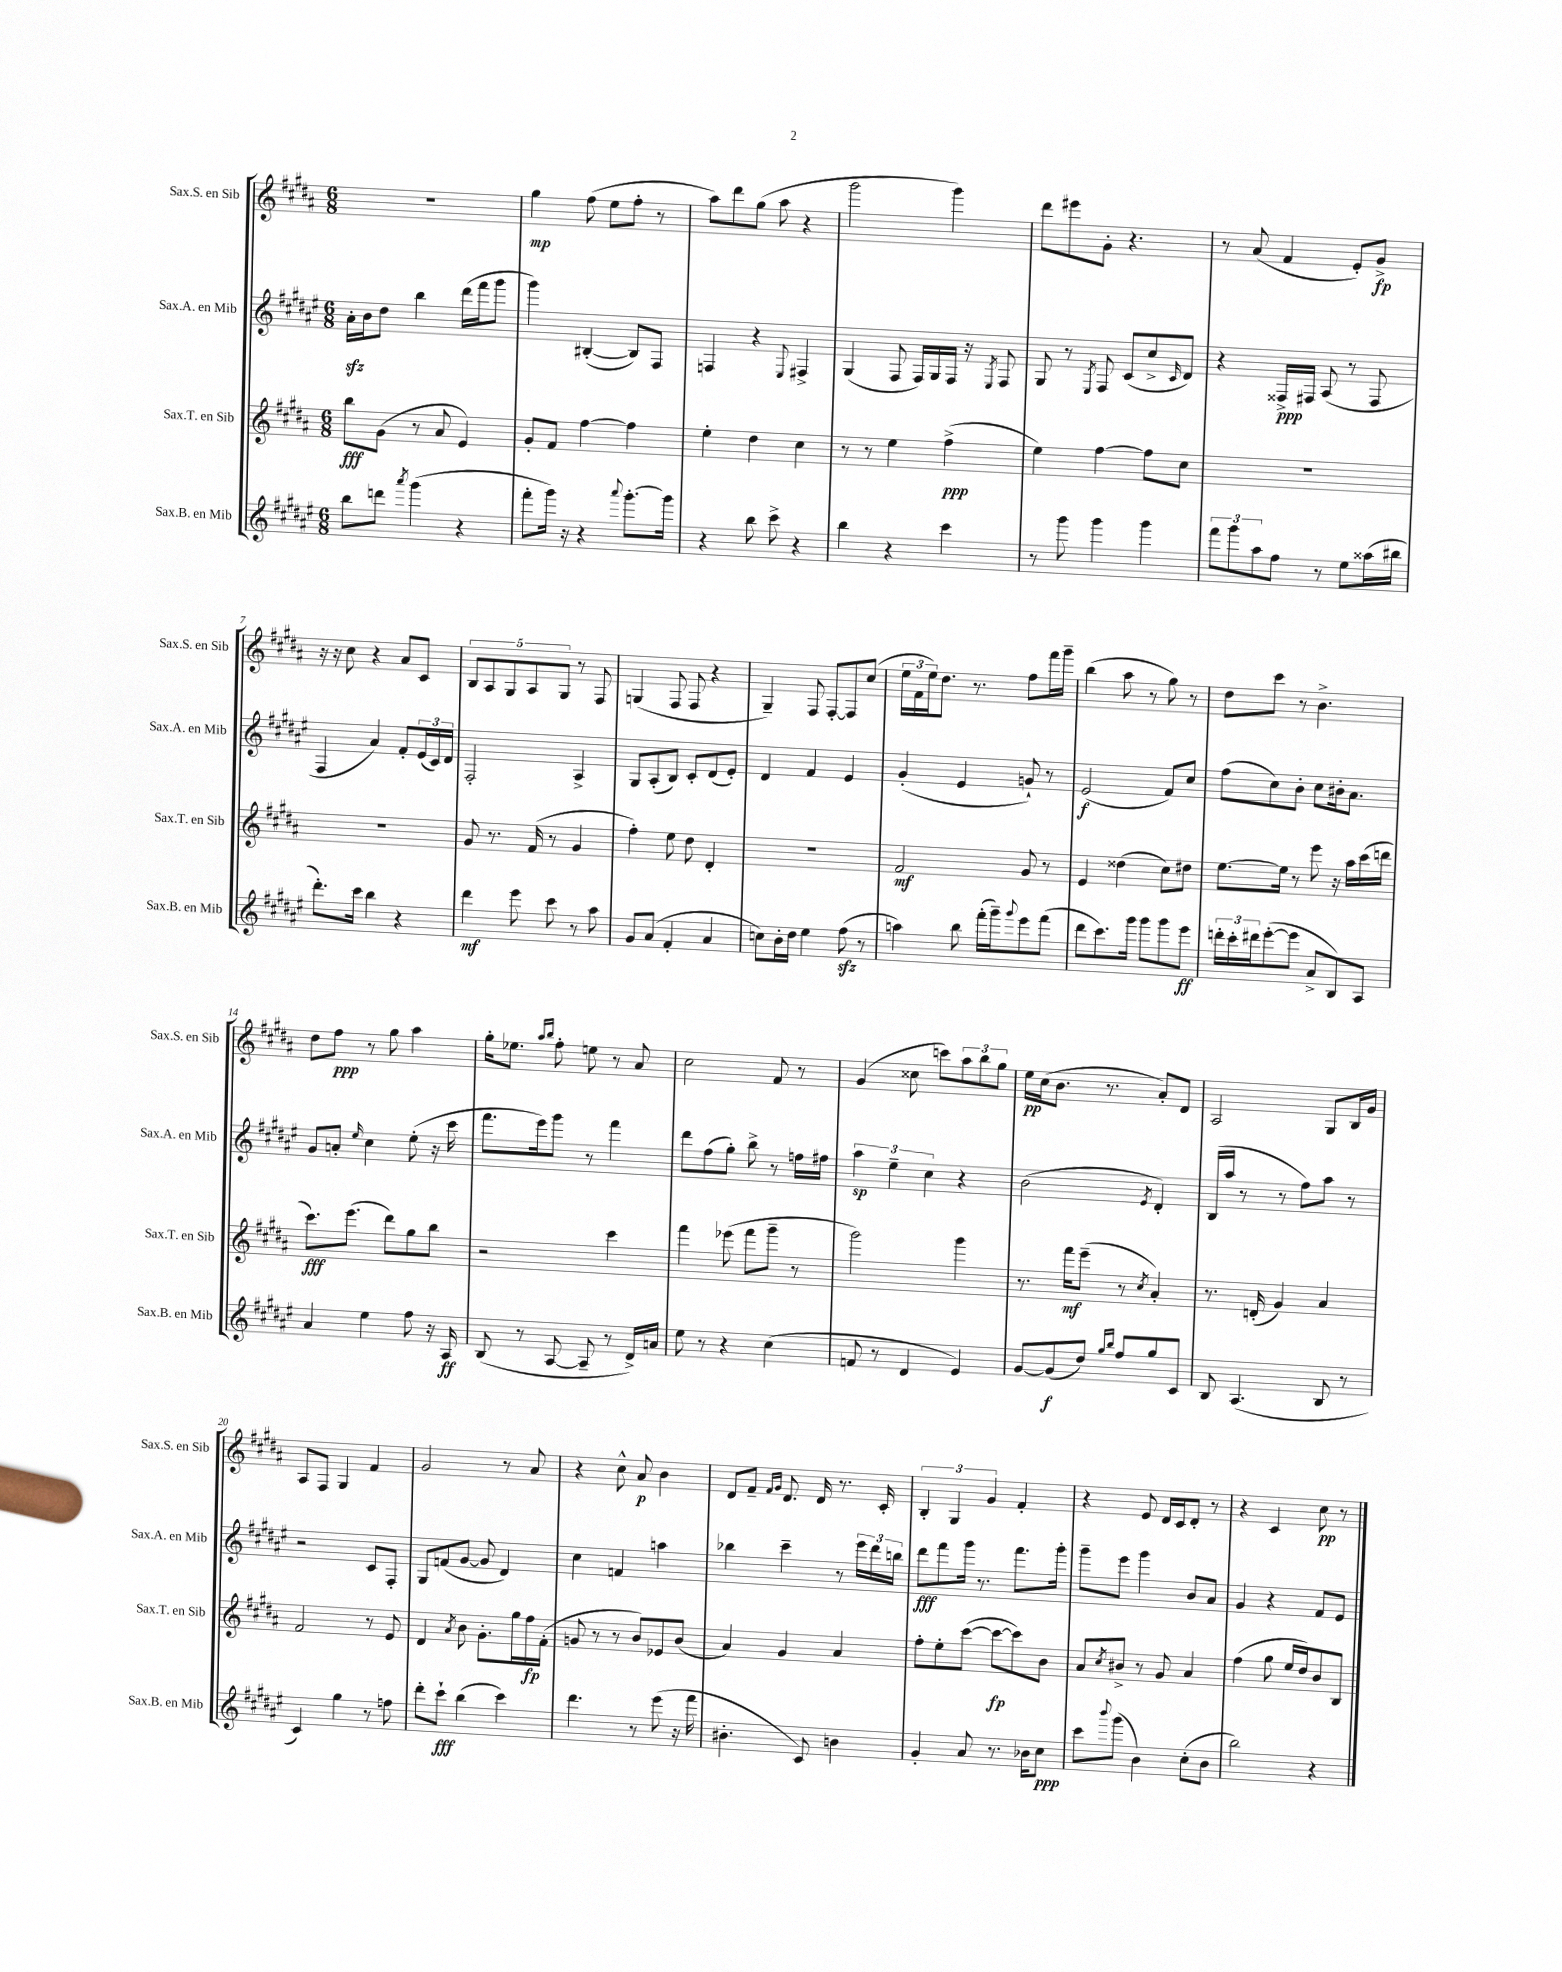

**kern	**kern	**kern	**kern
*staff4	*staff3	*staff2	*staff1
*clefG2	*clefG2	*clefG2	*clefG2
*k[f#c#g#d#a#e#]	*k[f#c#g#d#a#]	*k[f#c#g#d#a#e#]	*k[f#c#g#d#a#]
*M6/8	*M6/8	*M6/8	*M6/8
8bb\L	8bb\L	16a#'\LL	2.r
.	.	16b\J	.
8ddd\J	(8g#\J	8dd#\J	.
8qaaa#/	.	.	.
(4ggg#\	8r	4bb\	.
.	8a#/	.	.
4r	4e/)	(16ddd#\LL	.
.	.	16fff#\J	.
.	.	8ggg#\J	.
=	=	=	=
8fff#'\L	8g#'/L	4ggg#\)	4gg#\
16ggg#\Jk)	8f#/J	.	.
16r	.	.	.
4r	[4ff#\	([4B#'/	(8ff#\
.	.	.	8ee\L
8qqaaa#/	.	.	.
[8.ggg#'\L	4ff#\]	8B#/]L)	8ff#'\J
.	.	8F#/J	8r
16ggg#\]Jk	.	.	.
=	=	=	=
4r	4ee'\	4F/	8aa#\L)
.	.	.	8ddd#\
8bb\	4dd#\	4r	(8gg#\J
8ccc#^\	.	.	8aa#\
.	.	8qqE#/	.
4r	4cc#\	4F#^/	4r
=	=	=	=
4bb\	8r	(4G#/	2ggg#\
.	8r	.	.
4r	4ee\	8F#/	.
.	.	16F#/LL)	.
.	.	16G#/	.
4ccc#\	(4ff#^\	16F#/JJ	4ggg#\)
.	.	16r	.
.	.	8qE#/	.
.	.	8F#/	.
=	=	=	=
8r	4ee\)	8G#/	8ddd#\L
8ggg#\	.	8r	8eee#\
.	.	8qE#/	.
4ggg#\	[4ff#\	8F#/	8g#'\J
.	.	(8c#/L	4.r
4ggg#\	8ff#\]L	8cc#^/	.
.	.	16qqc#/	.
.	8cc#\J	8d#/J)	.
=	=	=	=
12fff#\L	2.r	4r	8r
12ggg#\	.	.	.
.	.	.	(8a#/
12aa#\	.	.	.
8ff#\J	.	16F##^/LL	4f#/
.	.	16F#/JJ	.
8r	.	(8A#/	.
8ee#\L	.	8r	8e'/L)
(16aa##\L	.	8F#/	8g#^/J
16bb#\JJ	.	.	.
=	=	=	=
8.ddd#'\L)	2.r	4F#/	16r
.	.	.	16r
.	.	.	8cc#\
16ccc#\Jk	.	.	.
4bb\	.	4a#/)	4r
4r	.	8f#'/L	8a#/L
.	.	(24e#/L	8c#/J
.	.	24c#/)	.
.	.	24d#/JJ	.
=	=	=	=
4ddd#\	8g#/	2F#'/	10B/L
.	.	.	10A#/
.	8.r	.	.
.	.	.	10G#/
8eee#\	.	.	.
.	.	.	10A#/
.	(16f#/	.	.
8ccc#\	8r	.	.
.	.	.	10G#/J
8r	4g#/	4A#^/	8r
8aa#\	.	.	8F#/
=	=	=	=
8g#/L	4ff#'\)	8G#/L	(4G/
(8a#/J	.	(8A#'/	.
4f#'/	8ee\	8B/J)	8F#/
.	8dd#\	8c#'/L	8F#/
4a#/	4d#'/	(8d#/	4r
.	.	8e#'/J)	.
=	=	=	=
8cc\L)	2.r	4d#/	4G#~/)
16b'\L	.	.	.
16dd#\JJ	.	.	.
4ee#\	.	4f#/	8F#/
.	.	.	[8F#'/L
(8ff#\	.	4e#/	8F#/]
8r	.	.	(8cc#/J
=	=	=	=
4aa\)	2f#/	(4g#'/	24ee\LL
.	.	.	24f#\
.	.	.	24ee\J)
.	.	.	8.dd#\J
8bb\	.	4e#/	.
.	.	.	8.r
(16fff#'\LL	.	.	.
16ggg#~\J)	.	.	.
8qqggg#/	.	.	.
8eee#\	8g#/	8g`/)	8ff#\L
(8fff#\J	8r	8r	16fff#\L
.	.	.	16ggg#~\JJ
=	=	=	=
8ddd#\L	4e/	(2e#/	(4bb\
8.ccc#\)	.	.	.
.	(4dd##\	.	8aa#\
16ggg#\Jk	.	.	.
8ggg#\L	.	.	8r
8ggg#\	8cc#\L)	8f#/L)	8gg#\)
8eee#\J	8dd#\J	8cc#/J	8r
=	=	=	=
24ddd'\LL	[8.ee\L	(8ff#\L	8dd#\L
24ccc#'\	.	.	.
24ddd#\J	.	.	.
([8eee#'\	.	8cc#\)	8ccc#\J
.	16ee\]Jk	.	.
8eee#\]J	8r	8b'\J	8r
8a#^/L	8eee\	8cc#\L	4.b^\
8B/)	16r	16b#'\k	.
.	16aa#\LL	8.a#\J	.
8A#/J	(16ccc#\	.	.
.	16ddd\JJ	.	.
=	=	=	=
4a#/	8.ccc#\L)	8g#/L	8dd#\L
.	.	8a'/J	8ff#\J
.	(8.eee\J	.	.
.	.	16qqee#/	.
4ee#\	.	4cc#\	8r
.	8ddd#\L)	.	8gg#\
8ff#\	8gg#\	(8ee#'\	4aa#\
16r	8bb\J	16r	.
16A#/	.	16ccc#\	.
=	=	=	=
(8B/	2r	8.fff#\L	16gg#'\LK
.	.	.	8.ee-\J
8r	.	.	.
.	.	16eee#\k)	.
.	.	.	16qqaa#/LL
.	.	.	16qqbb/JJ
[8A#/	.	8ggg#\J	8ff#'\
8A#~/]	.	8r	8ee\
8r	4ccc#\	4fff#\	8r
16d#^/LL)	.	.	8a#/
16a/JJ	.	.	.
=	=	=	=
8ee#\	4fff#\	8ddd#\L	2cc#\
8r	.	(8ff#\	.
4r	(8eee-\	8gg#'\J)	.
.	8fff#\L	8bb^\	.
(4cc#\	8ggg#~\J	8r	8f#/
.	8r	16ff\LL	8r
.	.	16ff#\JJ	.
=	=	=	=
8f/	2ggg#\)	6aa#\	(4g#/
8r	.	.	.
.	.	6ee#~\	.
4d#/	.	.	8cc##\
.	.	6cc#\	.
.	.	.	8ccc\L)
4e#/)	4ggg#\	4r	12aa#\
.	.	.	12bb\
.	.	.	12gg#\J
=	=	=	=
[8g#/L	8.r	(2b\	16ee\LL
.	.	.	(16cc#\J
(8g#/]	.	.	8.b\J
.	16fff#\LK	.	.
8dd#/J)	(8eee~\J	.	.
.	.	.	8.r
16qqgg#/LL	.	.	.
16qqbb/JJ	.	.	.
8ff#/L	8r	.	.
.	8qcc#/	8qe#/	.
8gg#/	4a#'/)	4d#'/)	8a#'/L)
8c#/J	.	.	8d#/J
=	=	=	=
8B/	8.r	(16B/LL	2A#/
.	.	16aa#/JJ	.
(4.A#/	.	8r	.
.	(16d'/	.	.
.	4g#/)	8r	.
.	.	8ff#\L)	.
8B/	4a#/	8aa#\J	8G#/L
8r	.	8r	16B/L
.	.	.	16g#/JJ
=	=	=	=
4c#/)	2f#/	2r	8A#/L
.	.	.	8F#/J
4gg#\	.	.	4G#/
8r	8r	8c#/L	4f#/
8ff\	8e/	8F#'/J	.
=	=	=	=
8ddd#'\L	4d#/	8G#/L	2g#/
8ccc#`\J	.	(8f/	.
.	8qa#/	.	.
(4bb\	8b\	[8g#/J	.
.	8.g#'\L	8g#/]	.
4ccc#\)	.	4d#/)	8r
.	16gg#\L	.	.
.	16ff#\	.	8a#/
.	(16f#'\JJ	.	.
=	=	=	=
4.ddd#\	8g/	4cc#\	4r
.	8r	.	.
.	8r	4f/	8cc#^^\
8r	8b/L)	.	8a#/
(8eee#\	8e-/	4aa\	4b\
16r	(8b/J	.	.
16fff#\	.	.	.
=	=	=	=
4.b#'\	4a#/)	4bb-\	8d#/L
.	.	.	8f#~/J
.	.	.	16qqf#/LL
.	.	.	16qqg#/JJ
.	4g#/	4ccc#~\	8.d#/
8c#/)	.	.	.
.	.	.	16d#/
4b\	4a#/	8r	8.r
.	.	24eee#\LL	.
.	.	24ddd#\	.
.	.	.	16c#'/
.	.	24bb\JJ	.
=	=	=	=
4g#'/	8ff#'\L	8ddd#\L	6B'/
.	8ee'\	8fff#\	.
.	.	.	6G#/
8a#/	([8ccc#\J	16ggg#\Jk	.
.	.	8.r	.
.	.	.	6g#/
8.r	8ccc#\_L	.	.
.	8ccc#\])	8.fff#\L	4f#'/
16b-\LK	.	.	.
8cc#\J	8b\J	.	.
.	.	16ggg#'\Jk	.
=	=	=	=
8ccc#\L	8a#/L	8ggg#~\L	4r
8qqbbb/	8qcc#/	.	.
(8ggg#\J	8b#^/J	8eee#\J	.
4b\)	8r	4ggg#\	8e/
.	8g#/	.	16d#/LL
.	.	.	16c#/J
(8cc#'\L	4a#/	8b/L	8d#'/J
8b\J	.	8a#/J	8r
=	=	=	=
2bb\)	(4ff#\	4g#/	4r
.	8gg#\	4r	4c#/
.	16ee/LL	.	.
.	16dd#/J)	.	.
4r	8b/	8f#/L	8cc#\
.	8B/J	8e#/J	8r
==	==	==	==
*-	*-	*-	*-
